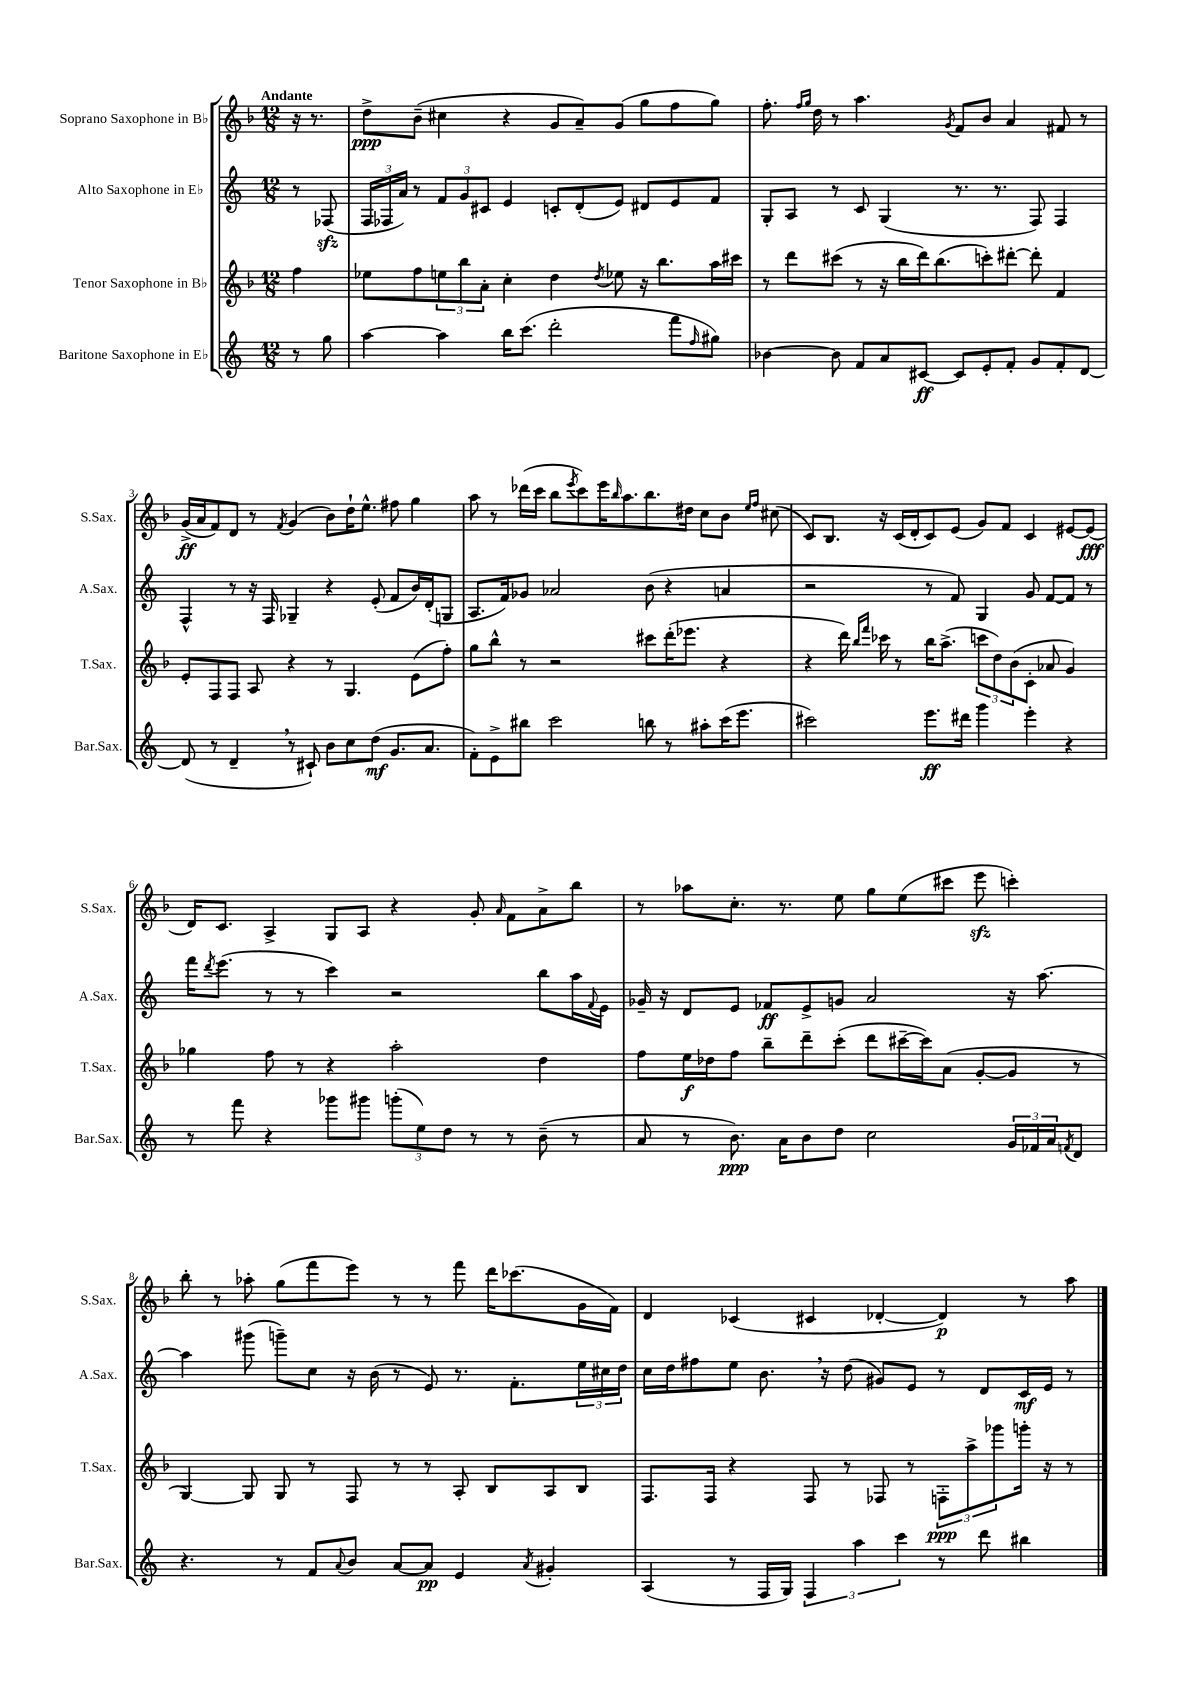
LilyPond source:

<<
\new StaffGroup <<
\new Staff = "s0" \with { instrumentName = "Soprano Saxophone in Bb" shortInstrumentName = "S.Sax." } {
    \clef treble \key f \major \numericTimeSignature \time 12/8 \partial 4 \tempo "Andante"
    r16 r8. |
    d''8->\ppp bes'8--( cis''4 r4 g'8 a'8--) g'8( g''8 f''8 g''8) |
    f''8.-. \grace { f''16 g''16 } d''16 r8 a''4. \acciaccatura { g'8 } f'8 bes'8 a'4 fis'8 r8 |
    g'16->\ff( a'16 f'8) d'8 r8 \acciaccatura { f'8 } g'4( bes'8) d''16-! e''8.-^ fis''8 g''4 |
    a''8 r8 des'''16( c'''16 bes''8 \acciaccatura { e'''8 } c'''8) e'''16 \grace { bes''16 } a''8. bes''8. dis''16 c''8 bes'8 \grace { e''16 f''16 } cis''8( |
    c'8) bes8. r16 c'16( d'16-. c'8) e'8( g'8) f'8 c'4 eis'8~ eis'8\fff( |
    d'16) c'8. a4-> g8 a8 r4 g'8-. \grace { a'16 } f'8 a'8-> bes''8 |
    r8 aes''8 c''8.-. r8. e''8 g''8 e''8( cis'''8 e'''8\sfz c'''4-.) |
    bes''8-. r8 aes''8-. g''8( f'''8 e'''8) r8 r8 f'''8 d'''16 ces'''8.( g'16 f'16) |
    d'4 ces'4( cis'4 des'4~-. des'4\p) r8 a''8 \bar "|." |
}
\new Staff = "s1" \with { instrumentName = "Alto Saxophone in Eb" shortInstrumentName = "A.Sax." } {
    \clef treble \key c \major \numericTimeSignature \time 12/8 \partial 4
    r8 fes8\sfz( |
    \tuplet 3/2 { f16 fes16 a'16) } r8 \tuplet 3/2 { f'8 g'8 cis'8 } e'4 c'8-. d'8-.( e'8) dis'8 e'8 f'8 |
    g8-. a8 r8 c'8 g4( r8. r8. f8) f4 |
    f4-^ r8 r16 f16 ges4-- r4 e'8-.( f'8 b'16) d'16-.( g8 |
    a8. f'16) ges'8 aes'2 b'8( r4 a'4 |
    r2 r8 f'8) g4 g'8 f'8~ f'8 r8 |
    f'''16 \acciaccatura { d'''8 } e'''8.( r8 r8 c'''4) r2 b''8 a''16 \appoggiatura { f'8 } e'16 |
    ges'16-- r16 d'8 e'8 fes'8\ff e'8-> g'8 a'2 r16 a''8.~ |
    a''4 gis'''8( g'''8--) c''8 r16 b'16( r8 e'8) r8. f'8.-. \tuplet 3/2 { e''16 cis''16 d''16 } |
    c''16 d''16 fis''8 e''8 b'8. \breathe r16 d''8( gis'8) e'8 r8 d'8 c'16\mf e'16 r8 \bar "|." |
}
\new Staff = "s2" \with { instrumentName = "Tenor Saxophone in Bb" shortInstrumentName = "T.Sax." } {
    \clef treble \key f \major \numericTimeSignature \time 12/8 \partial 4
    f''4 |
    ees''8 f''8 \tuplet 3/2 { e''8 bes''8 a'8-. } c''4-. d''4 \acciaccatura { d''8 } ees''8 r16 bes''8. a''16 cis'''16 |
    r8 d'''8 cis'''8( r8 r16 bes''16 d'''16) bes''8.( c'''8-.) dis'''8~-. dis'''8-. f'4 |
    e'8-. f8 f8 a8 r4 r8 g4. e'8( f''8-.) |
    g''8 bes''8-^ r8 r2 cis'''8 d'''16-.( ees'''8. r4 |
    r4 d'''16) \grace { bes''16 f'''16 } ces'''16 r8 bes''16 a''8.->( \tuplet 3/2 { c'''8 d''8) bes'8( } c'8-. aes'8 g'4) |
    ges''4 f''8 r8 r4 a''2-. d''4 |
    f''8 e''16\f des''16 f''8 bes''8-- d'''8-- c'''8-.( d'''8 cis'''16~-- cis'''16) a'8( g'8~-. g'8 r8 |
    g4~) g8 g8 r8 f8 r8 r8 a8-. bes8 a8 bes8 |
    f8. f16 r4 f8 r8 fes8 r8 \tuplet 3/2 { f8-.\ppp a''8-> ges'''8 } g'''16-. r16 r8 \bar "|." |
}
\new Staff = "s3" \with { instrumentName = "Baritone Saxophone in Eb" shortInstrumentName = "Bar.Sax." } {
    \clef treble \key c \major \numericTimeSignature \time 12/8 \partial 4
    r8 g''8 |
    a''4~ a''4 b''16 c'''8.( d'''2-. f'''8 \grace { f''16 } gis''8) |
    bes'4~ bes'8 f'8 a'8 cis'8~\ff cis'8 e'8-. f'8-. g'8 f'8-. d'8~ |
    d'8( r8 d'4-- \breathe r8 cis'8-!) b'8 c''8 d''8\mf( g'8. a'8. |
    f'8-.) e'8-> bis''8 c'''2 b''8 r8 ais''8-. c'''16( e'''8. |
    cis'''2) e'''8.\ff dis'''16 g'''4 e'''4-. r4 |
    r8 f'''8 r4 ges'''8 gis'''8 \tuplet 3/2 { g'''8-.( e''8) d''8 } r8 r8 b'8--( r8 |
    a'8 r8 b'8.\ppp) a'16 b'8 d''8 c''2 \tuplet 3/2 { g'16 fes'16 a'16 } \acciaccatura { f'8 } d'8 |
    r4. r8 f'8 \appoggiatura { a'8 } b'8 a'8~ a'8\pp e'4 \acciaccatura { a'8 } gis'4-. |
    a4( r8 f16 g16) \tuplet 3/2 { f4 a''4 c'''4 } r8 d'''8 bis''4 \bar "|." |
}
>>
>>
